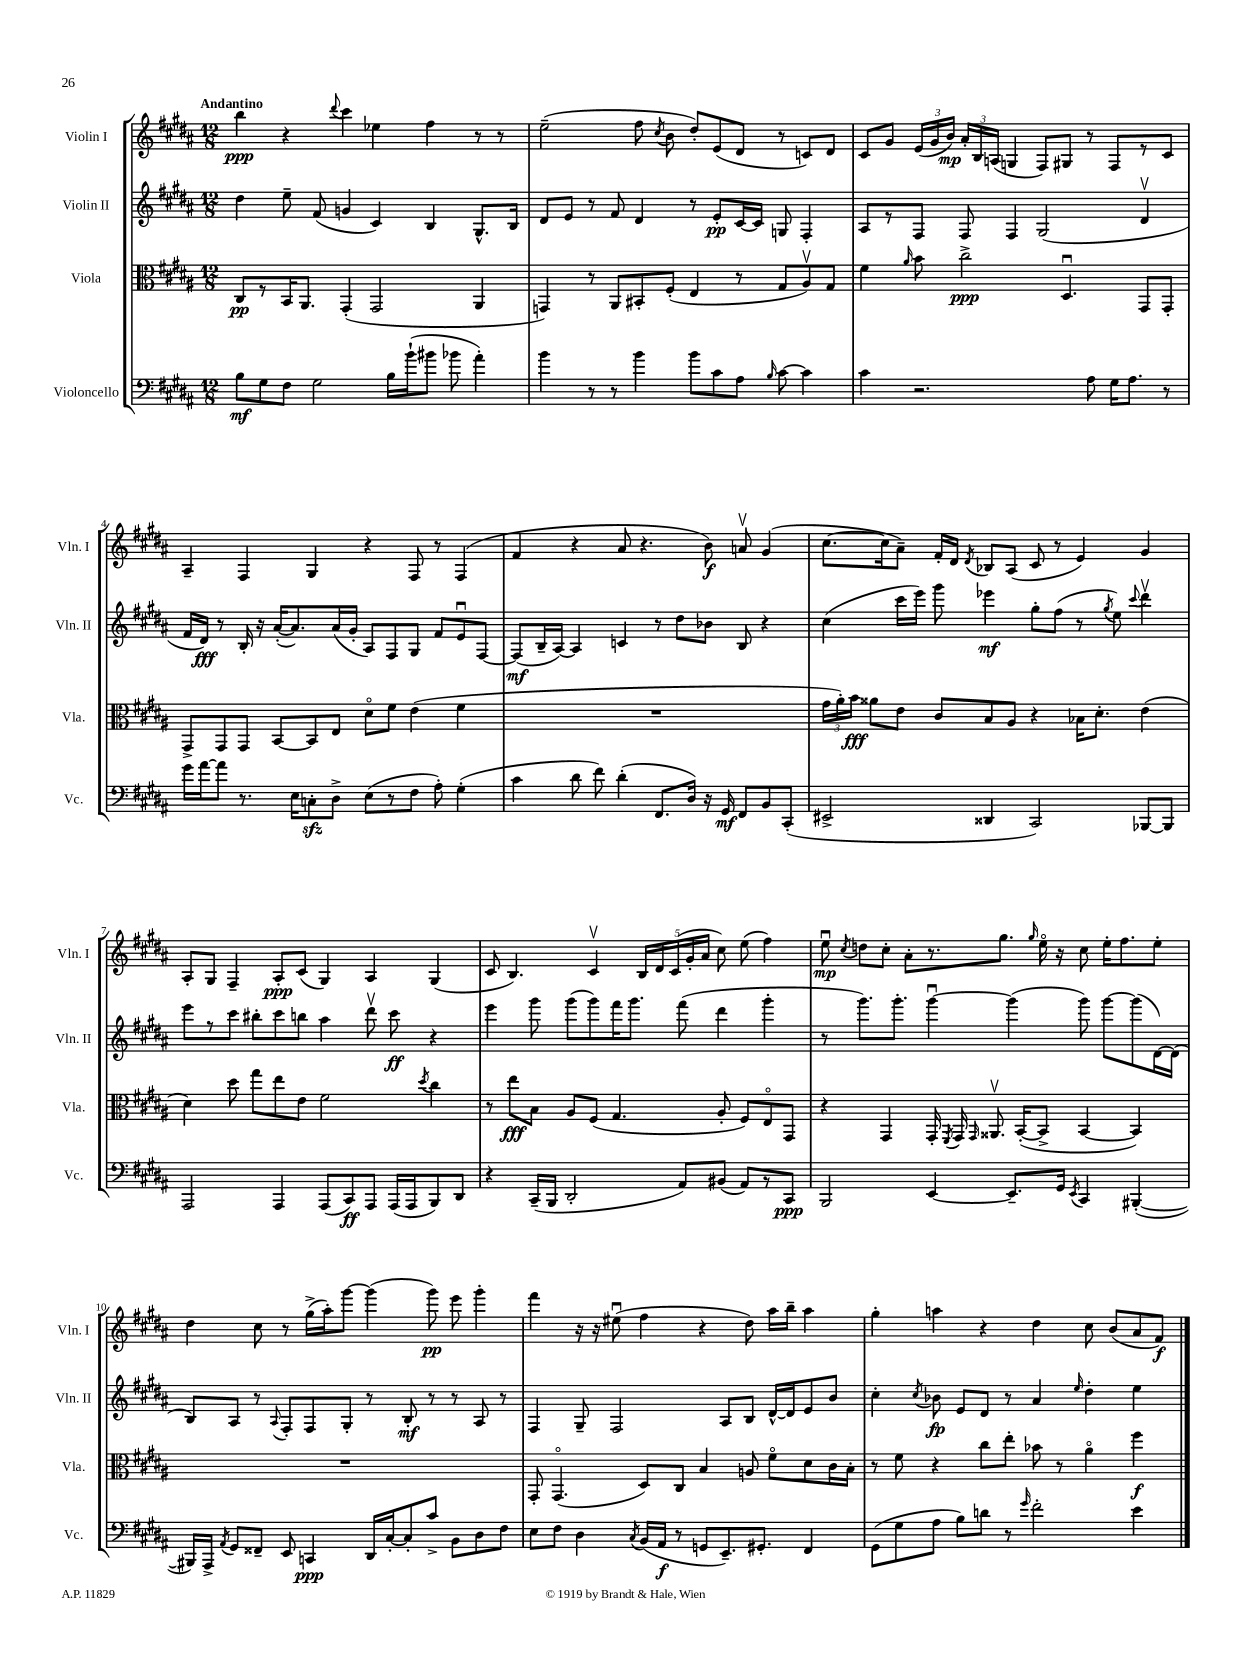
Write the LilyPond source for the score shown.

<<
\new StaffGroup <<
\new Staff = "s0" \with { instrumentName = "Violin I" shortInstrumentName = "Vln. I" } {
    \clef treble \key b \major \numericTimeSignature \time 12/8 \tempo "Andantino"
    \autoBeamOff b''4\ppp r4 \appoggiatura { dis'''8 } cis'''4 ees''4 fis''4 r8 r8 |
    e''2--( fis''8 \acciaccatura { cis''8 } b'8 dis''8[-.) e'8( dis'8] r8 c'8[) dis'8] |
    cis'8[ gis'8] \tuplet 3/2 { e'16[( gis'16 b'16]\mp) } \tuplet 3/2 { ais'16[-. b16 a16]( } g4 fis8[) gis8] r8 fis8[ r8 cis'8] |
    ais4-- fis4 gis4 r4 fis8 r8 fis4( |
    fis'4 r4 ais'8 r4. b'8\f) a'8\upbow gis'4( |
    cis''8.[~ cis''16 ais'8]--) fis'16[-. dis'16] \acciaccatura { dis'8 } bes8[ ais8]( cis'8 r8 e'4) gis'4 |
    ais8[-. gis8] fis4-- ais8[-.\ppp cis'8]( gis4) ais4 gis4( |
    cis'8 b4.) cis'4\upbow \tuplet 5/4 { b16[ dis'16 cis'16( gis'16-. ais'16] } cis''8) e''8( fis''4) |
    e''8\downbow\mp \acciaccatura { cis''8 } d''8[ cis''8]-. ais'8[-. r8. gis''8.] \grace { gis''16 } e''16\flageolet r16 cis''8 e''16[-. fis''8. e''8]-. |
    dis''4 cis''8 r8 gis''16[->( ais''16-.) gis'''8]~ gis'''4( gis'''8\pp) e'''8 gis'''4-. |
    fis'''4 r16 r16 eis''8\downbow( fis''4 r4 dis''8) ais''16[ b''16]-- ais''4 |
    gis''4-. a''4 r4 dis''4 cis''8 b'8[( ais'8 fis'8]\f) \bar "|." |
}
\new Staff = "s1" \with { instrumentName = "Violin II" shortInstrumentName = "Vln. II" } {
    \clef treble \key b \major \numericTimeSignature \time 12/8
    \autoBeamOff dis''4 e''8-- fis'8( g'4 cis'4) b4 gis8.[-^ b16] |
    dis'8[ e'8] r8 fis'8 dis'4 r8 e'8[-.\pp cis'16~ cis'16] g8 fis4-. |
    ais8[ r8 fis8] fis8 fis4 gis2( dis'4\upbow |
    fis'16[ dis'16]\fff) r8 b16-. r16 ais'16[~-.( ais'8.) ais'16( gis'16]-. ais8[) fis8 gis8] fis'8[ e'8\downbow fis8]~ |
    fis8[\mf( b16-- ais16]~) ais4 c'4 r8 dis''8[ bes'8] b8 r4 |
    cis''4( cis'''16[ e'''16]) gis'''8 ees'''4\mf gis''8[-. fis''8]( r8 \acciaccatura { gis''8 } e''8) \appoggiatura { cis'''8 } dis'''4\upbow |
    e'''8[ r8 cis'''8] bis''8[-. cis'''8 b''8] ais''4 dis'''8\upbow cis'''8\ff r4 |
    e'''4 gis'''8 gis'''8[( gis'''8) fis'''16 gis'''8.] fis'''8( dis'''4 gis'''4-. |
    r8 gis'''8.[) gis'''8.]-. gis'''4~\downbow gis'''4( gis'''8) gis'''8[~ gis'''8( dis'16~) dis'16]( |
    b8[) ais8] r8 \appoggiatura { ais8 } fis8[-. fis8 gis8]-. r8 b8-.\mf r8 r8 ais8 r8 |
    fis4 gis8-- fis2 ais8[ b8] dis'16[~-^ dis'16 e'8 b'8] |
    cis''4-. \acciaccatura { cis''8 } bes'8\fp e'8[ dis'8] r8 ais'4 \grace { e''16 } dis''4-. e''4 \bar "|." |
}
\new Staff = "s2" \with { instrumentName = "Viola" shortInstrumentName = "Vla." } {
    \clef alto \key b \major \numericTimeSignature \time 12/8
    \autoBeamOff cis8[\pp r8 b,16 ais,8.] gis,4-.( gis,2 ais,4 |
    g,4) r8 ais,8[ bis,8-. fis8]-.( e4 r8 gis8[ ais8\upbow) gis8] |
    fis'4 \grace { ais'16 } b'8 cis''2->\ppp dis4.\downbow gis,8[ gis,8]-. |
    gis,8[-> gis,8 gis,8] b,8[~ b,8 e8] dis'8[\flageolet fis'8] e'4( fis'4 |
    R1. |
    \tuplet 3/2 { gis'16[ ais'16-.) b'16]\fff } aisis'8[ e'8] cis'8[ b8 ais8] r4 bes16[ dis'8.]-. e'4( |
    dis'4) dis''8 gis''8[ e''8 e'8] fis'2 \acciaccatura { dis''8 } cis''4 |
    r8 e''8[\fff b8] ais8[ fis8]( gis4. ais8-. fis8[) e8\flageolet gis,8] |
    r4 gis,4 gis,16-. \acciaccatura { fis,8 } gis,16 \grace { gis,16 } aisis,8.\upbow b,16[~-.( b,8]-> b,4~ b,4) |
    R1. |
    gis,8-. gis,4.\flageolet( dis8[) cis8] b4 a8 fis'8[\flageolet dis'8 cis'16 b16]-. |
    r8 fis'8 r4 cis''8[ e''8]-. bes'8 r8 ais'4\flageolet fis''4\f \bar "|." |
}
\new Staff = "s3" \with { instrumentName = "Violoncello" shortInstrumentName = "Vc." } {
    \clef bass \key b \major \numericTimeSignature \time 12/8
    \autoBeamOff b8[\mf gis8 fis8] gis2 b16[ b'16-!( bis'8] bes'8 ais'4-.) |
    b'4 r8 r8 b'4 b'8[ cis'8 ais8] \grace { b16 } cis'8~ cis'4 |
    cis'4 r2. ais8 gis16[ ais8.] r8 |
    gis'16[ ais'16~ ais'8] r8. e16[ c8-.\sfz dis8]-> e8[( r8 fis8] ais8-.) gis4-.( |
    cis'4 dis'8 fis'8) dis'4-.( fis,8.[ dis16]) r16 gis,16\mf fis,8[ b,8 cis,8]-.( |
    eis,2-> disis,4 cis,2) bes,,8[~ bes,,8] |
    ais,,2 ais,,4 ais,,8[( cis,8\ff) ais,,8] ais,,16[( ais,,16 b,,8) dis,8] |
    r4 cis,16[--( b,,16] dis,2-. ais,8[) bis,8]( ais,8[) r8 cis,8]\ppp |
    b,,2 e,4~ e,8.[-- gis,16] \acciaccatura { e,8 } cis,4 bis,,4~-.( |
    bis,,16[) ais,,16]-> \acciaccatura { ais,8 } gis,8[ fisis,8]-- e,8 c,4\ppp dis,16[ cis16~-. cis8-. cis'8]-> b,8[ dis8 fis8] |
    e8[ fis8] dis4 \acciaccatura { cis8 } b,16[( ais,16]\f r8 g,8[ e,8.--) gis,8.]-. fis,4 |
    gis,8[( gis8 ais8] b8[) d'8] r8 \grace { gis'16 } fis'2-. e'4 \bar "|." |
}
>>
>>
